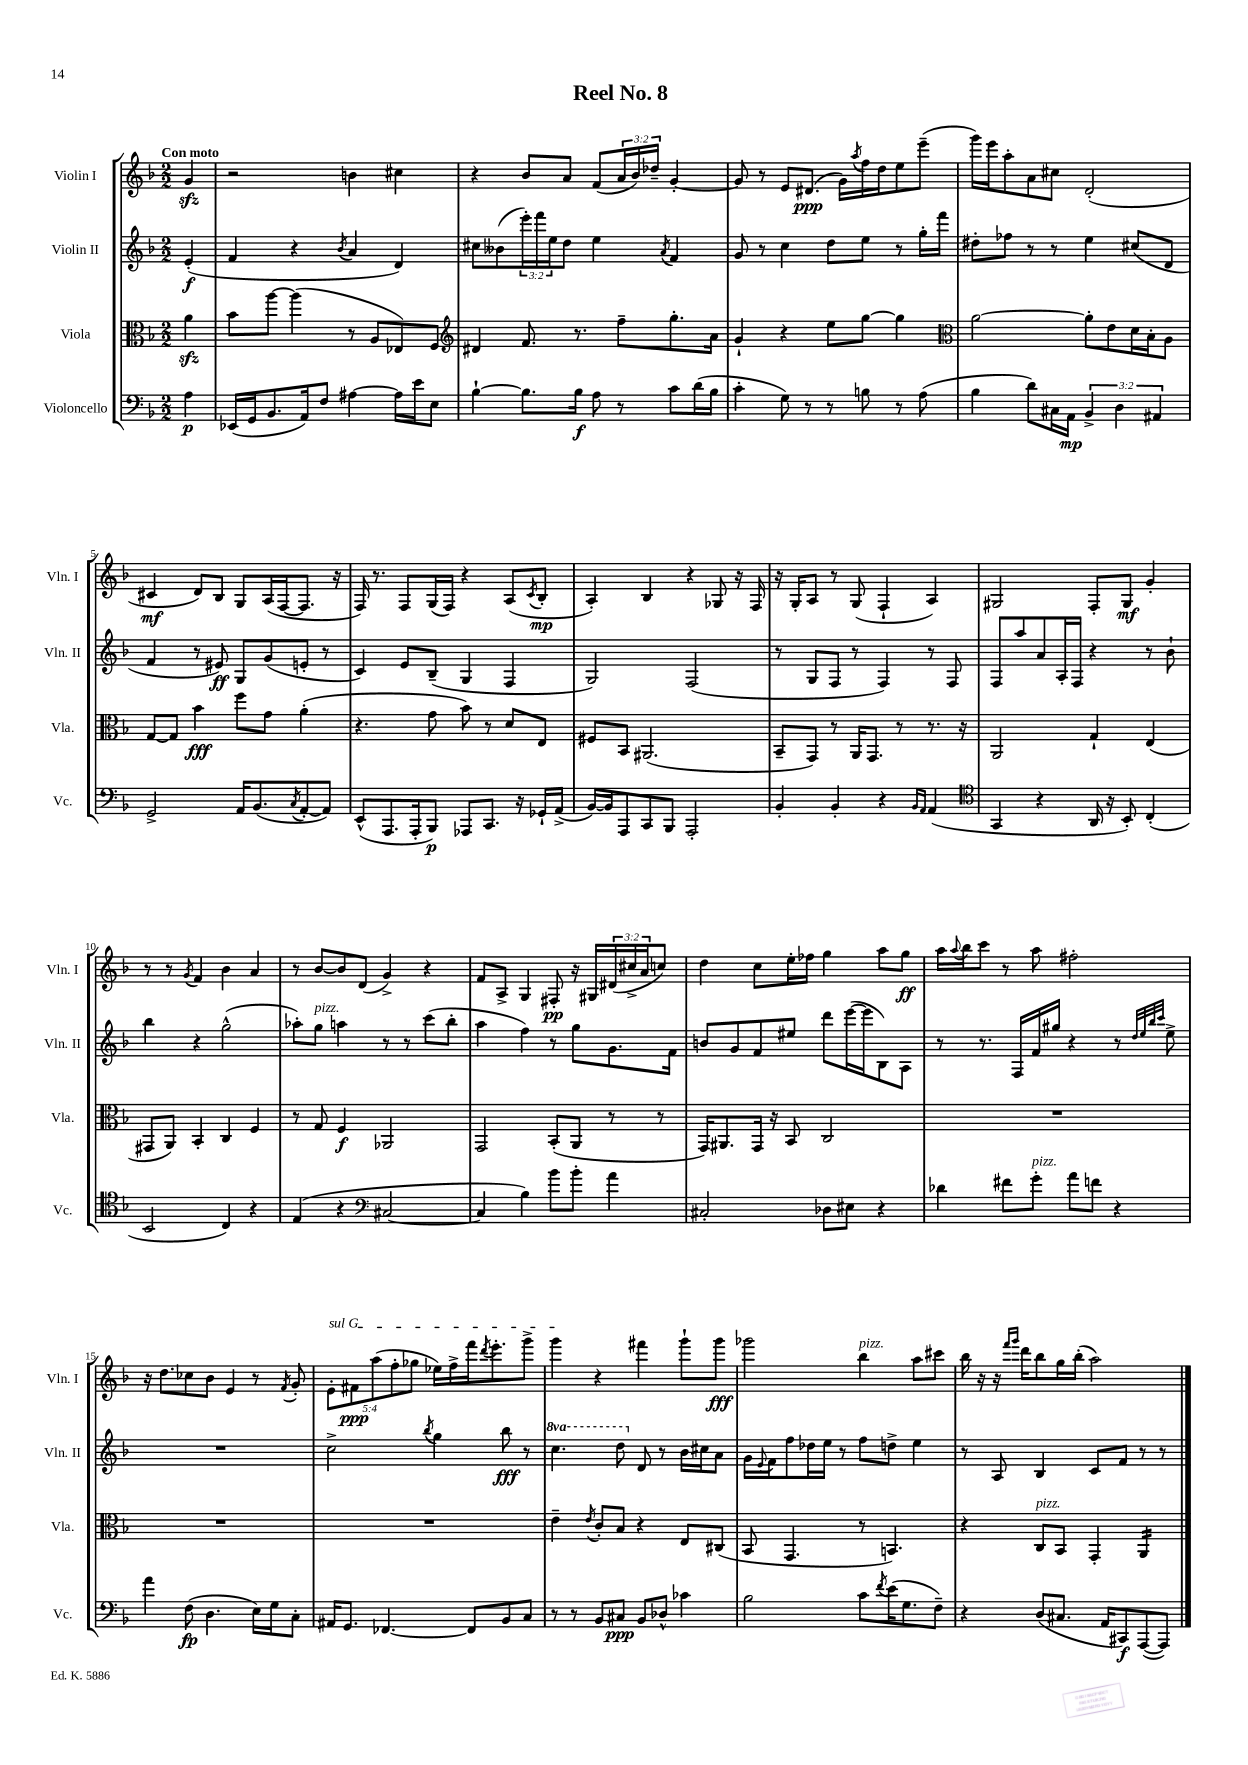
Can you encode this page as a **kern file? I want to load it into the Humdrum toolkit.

**kern	**kern	**kern	**kern
*staff4	*staff3	*staff2	*staff1
*clefF4	*clefC3	*clefG2	*clefG2
*k[b-]	*k[b-]	*k[b-]	*k[b-]
*M2/2	*M2/2	*M2/2	*M2/2
4A	4a	(4e'	4g
=	=	=	=
(16EE-	8b-	4f	2r
16GG	.	.	.
8.BB-	[8aa	.	.
.	(4aa]	4r	.
16AA)	.	.	.
8F	.	.	.
.	.	8qb-	.
[4A#	8r	4a	4b
.	8A	.	.
16A#]	8E-)	4d)	4cc#
16e	.	.	.
8E	8F	.	.
=	=	=	=
*	*clefG2	*	*
[4B-`	4d#	8cc#	4r
.	.	(8b--	.
8.B-]	8.f	24eee')	8b-
.	.	24fff	.
.	.	24ee	.
.	.	8dd	8a
16B-	8.r	.	.
8A	.	4ee	(8f
8r	8ff~	.	24a
.	.	.	24b-)
.	.	.	24dd-~
.	.	8qa	.
8c	8.gg'	4f	[4g'
(16d	.	.	.
16B-	16a	.	.
=	=	=	=
4c'	4g`	8g	8g]
.	.	8r	8r
8G)	4r	4cc	8e
8r	.	.	(8.d#
8r	8ee	8dd	.
.	.	.	16g)
.	.	.	8qaa
8B	[8gg	8ee	16ff
.	.	.	16dd
8r	4gg]	8r	8ee
(8A	.	16gg'	(8eee~
.	.	16fff	.
=	=	=	=
*	*clefC3	*	*
4B-	[2a	8dd#'	16ggg)
.	.	.	16eee
.	.	8ff-	8aa'
8d)	.	8r	8a
16C#	.	8r	8cc#
16AA	.	.	.
6BB-^	8a']	4ee	(2d'
.	8e	.	.
6D	.	.	.
.	16d	(8cc#	.
.	16B-'	.	.
6AA#	.	.	.
.	8A	8d	.
=	=	=	=
2GG^	[8G	4f	4c#
.	8G]	.	.
.	4b-	8r	8d)
.	.	8e#)	8B-
16AA	8ff	8G	8G
(8.BB-	.	.	.
.	8g	(8g	(16A
.	.	.	[16F
8qC	.	.	.
[8AA'	(4a'	8e'	8.F]
8AA])	.	8r	.
.	.	.	16r
=	=	=	=
(8EE^^	4.r	4c)	16F)
.	.	.	8.r
8.AAA	.	.	.
.	.	8e	8F
16AAA'	.	.	.
8BBB-)	8g	(8B-~	(16G
.	.	.	16F)
8AAA-	8b-)	4G	4r
8.CC	8r	.	.
.	8d	4F	(8A
16r	.	.	.
.	.	.	8qc
16GG-`	8E	.	8B-'
(16AA^	.	.	.
=	=	=	=
[16BB-)	8F#	2G)	4A')
16BB-]	.	.	.
8AAA	8BB-	.	.
8CC	(2.AA#	.	4B-
8BBB-	.	.	.
2AAA'	.	(2F	4r
.	.	.	8G-
.	.	.	16r
.	.	.	16F
=	=	=	=
4BB-'	8BB-~	8r	16r
.	.	.	16G'
.	8GG)	8G	8A
4BB-'	8r	8F	8r
.	16AA	8r	(8G
.	8.GG	.	.
4r	.	4F)	4F`
.	8r	.	.
16qqBB-	.	.	.
16qqAA	.	.	.
(4AA	8.r	8r	4A)
.	.	8F	.
.	16r	.	.
=	=	=	=
*clefC4	*	*	*
4GG	2AA	8F	2G#
.	.	8aa	.
4r	.	8a	.
.	.	16A'	.
.	.	16F	.
16AA	4G`	4r	8F'
16r	.	.	.
8BB-')	.	.	8G#
(4C'	(4E	8r	4g'
.	.	8b-`	.
=	=	=	=
2BB-	8GG#	4bb-	8r
.	8AA)	.	8r
.	.	.	8qg
.	4BB-'	4r	4f
4C)	4C	(2gg^^	4b-
4r	4F	.	4a
=	=	=	=
(4E	8r	8aa-')	8r
.	8G	8gg	[8b-
4r	4F	4aa	8b-]
.	.	.	(8d
*clefF4	*	*	*
[2C#	2AA-	8r	4g^)
.	.	8r	.
.	.	(8ccc	4r
.	.	8bb-'	.
=	=	=	=
4C#]	2GG	4aa	8f
.	.	.	8A^
4B-)	.	4ff)	4G
8b-	(8BB-'	8r	8F#'
8b-'	8AA	8gg	16r
.	.	.	16G#
4a	8r	8.g	(24d#
.	.	.	24cc#^
.	.	.	24a
.	8r	.	8cc)
.	.	16f	.
=	=	=	=
2C#'	16GG)	8b	4dd
.	8.AA#	.	.
.	.	8g	.
.	16GG	8f	8cc
.	16r	.	.
.	8BB-	8ee#	16ee'
.	.	.	16ff-
8D-	2C	8ddd	4gg
8E#	.	([16eee	.
.	.	16eee]	.
4r	.	8B-)	8aa
.	.	8A	8gg
=	=	=	=
4d-	1r	8r	16aa
.	.	.	8qqaa
.	.	.	16bb-
.	.	8.r	8ccc
8f#	.	.	8r
.	.	16F	.
8g'	.	16f	8aa
.	.	16gg#	.
8a	.	4r	2ff#'
8f	.	.	.
4r	.	8r	.
.	.	32qqdd	.
.	.	32qqee	.
.	.	32qqbb-	.
.	.	32qqccc	.
.	.	8ee^	.
=	=	=	=
4a	1r	1r	16r
.	.	.	8.dd
(8F	.	.	8cc-
4.D	.	.	8b-
.	.	.	4e
16E)	.	.	8r
16G	.	.	.
.	.	.	8qf
8C'	.	.	8g'
=	=	=	=
16AA#	1r	2cc^	10e'
8.GG	.	.	.
.	.	.	10f#
.	.	.	(10aa
[4.FF-	.	.	.
.	.	.	10ff'
.	.	.	10gg-
.	.	8qbb-	.
.	.	4gg	16ee-)
.	.	.	16ff^
8FF-]	.	.	16fff
.	.	.	8qddd
.	.	.	8.eee'
8BB-	.	8bb-	.
8C	.	8r	8ggg^
=	=	=	=
8r	4e~	4.ccc	4ggg
8r	.	.	.
.	8qe	.	.
8BB-	8c'	.	4r
8C#	8B-	8ddd	.
8BB-	4r	8d	4fff#
8D-^^	.	8r	.
4c-	8E	16b-	8ggg`
.	.	16cc#	.
.	(8C#	8a	8ggg
=	=	=	=
2B-	8BB-	16g	2ggg-
.	.	8qqe	.
.	.	16f	.
.	4.GG	8ff	.
.	.	16dd-	.
.	.	16ee	.
.	.	8r	.
8c	8r	8ff	4bb-
8qf	.	.	.
(16e	4.BB)	8dd^	.
8.G	.	.	.
.	.	4ee	8aa
8F~)	.	.	8ccc#
=	=	=	=
4r	4r	8r	16bb-
.	.	.	16r
.	.	8A	16r
.	.	.	16qqfff
.	.	.	16qqggg
.	.	.	16ddd
(8D	8C	4B-	8bb-
8.C#	8BB-	.	16gg
.	.	.	(16bb-'
.	4GG'	8c	2aa)
16AA	.	.	.
8CC#)	.	8f	.
([8AAA	4AA	8r	.
8AAA])	.	8r	.
==	==	==	==
*-	*-	*-	*-
